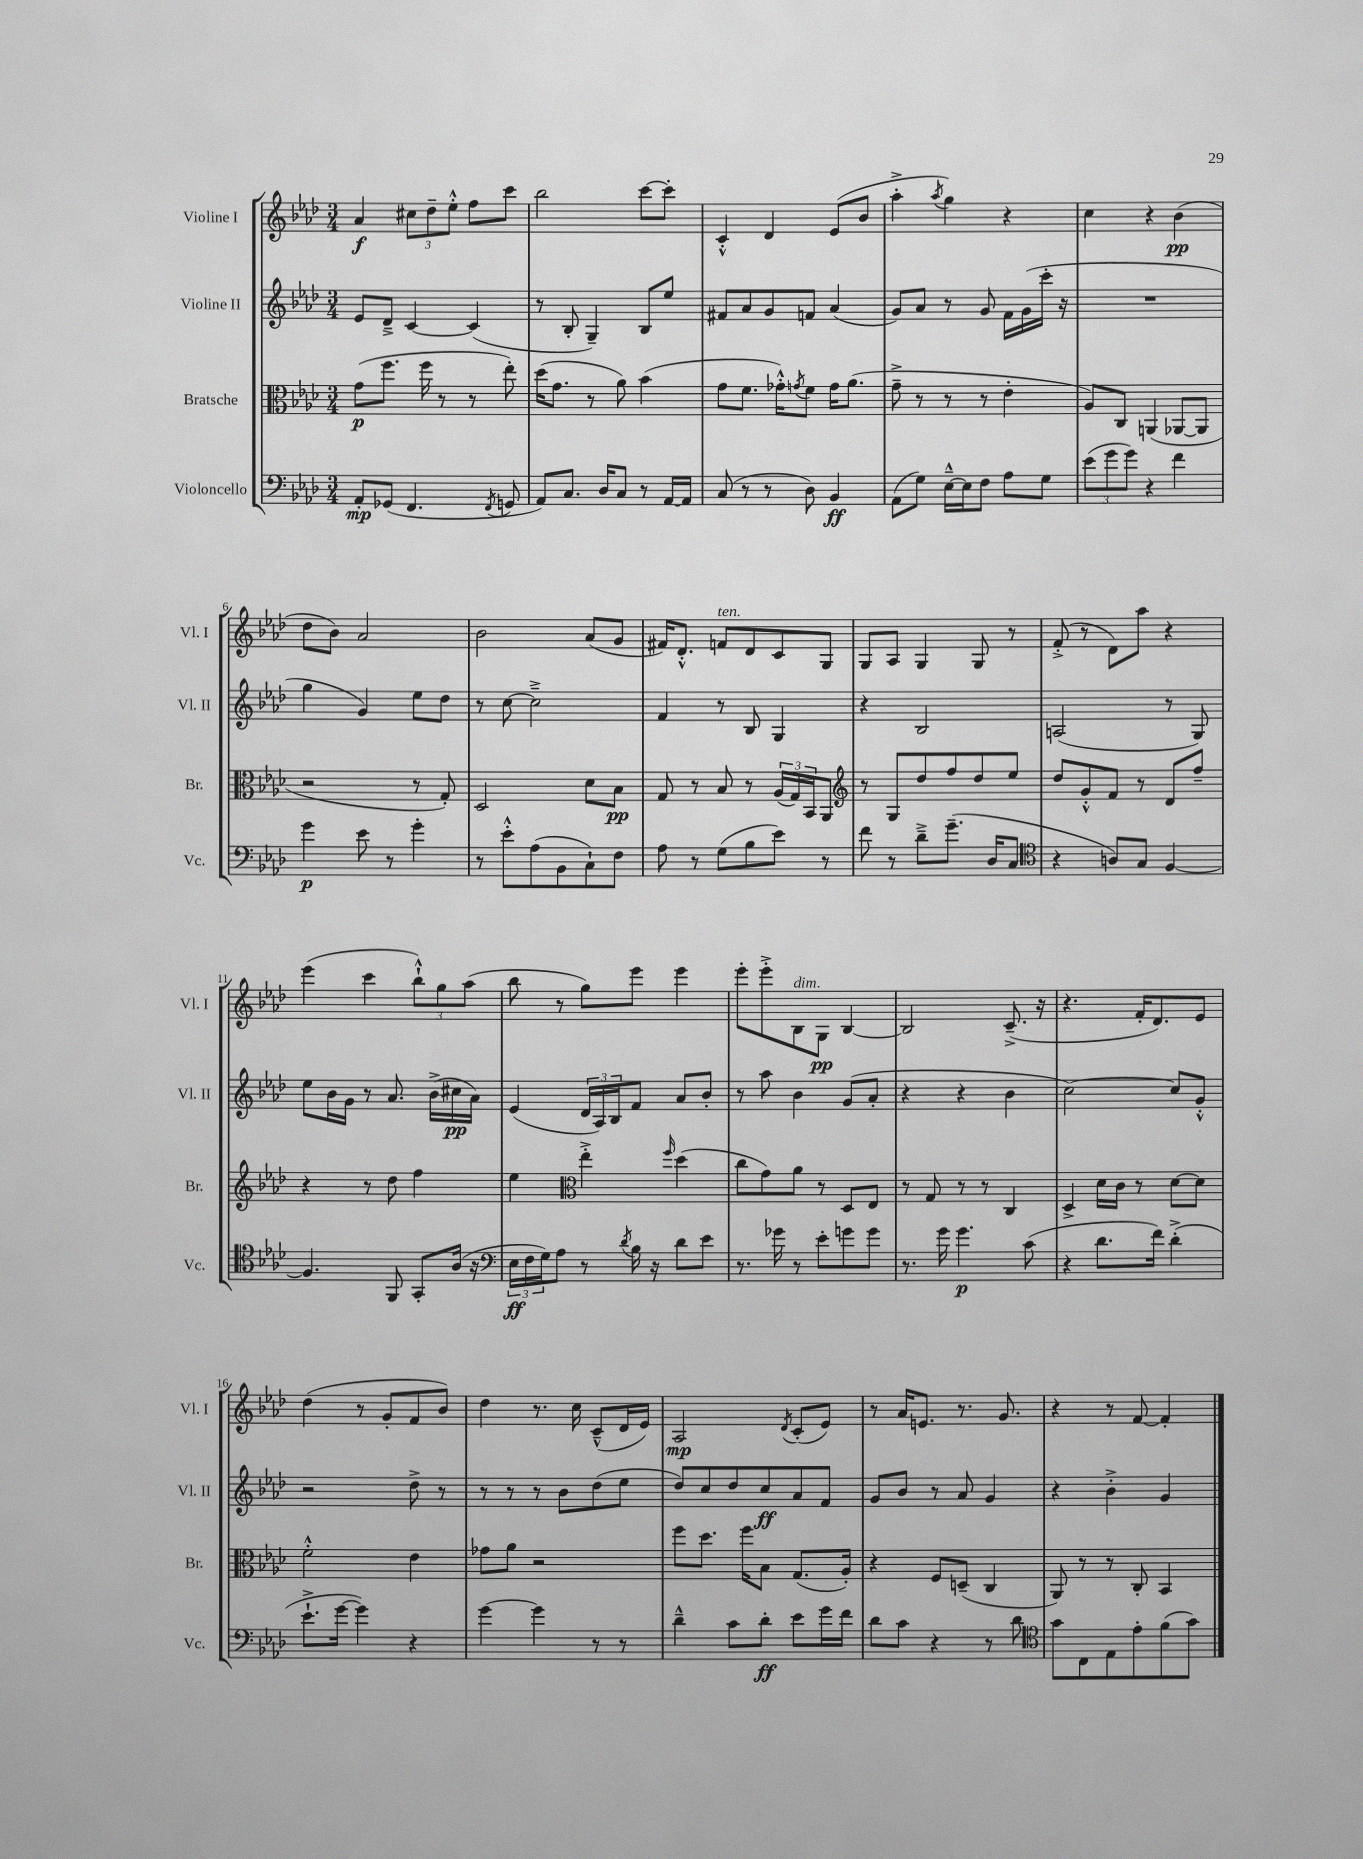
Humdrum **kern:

**kern	**dynam	**kern	**dynam	**kern	**dynam	**kern	**dynam
*part4	*part4	*part3	*part3	*part2	*part2	*part1	*part1
*staff4	*staff4	*staff3	*staff3	*staff2	*staff2	*staff1	*staff1
*I"Violoncello	*	*I"Bratsche	*	*I"Violine II	*	*I"Violine I	*
*I'Vc.	*	*I'Br.	*	*I'Vl. II	*	*I'Vl. I	*
*clefF4	*	*clefC3	*	*clefG2	*	*clefG2	*
*k[b-e-a-d-]	*	*k[b-e-a-d-]	*	*k[b-e-a-d-]	*	*k[b-e-a-d-]	*
*M3/4	*	*M3/4	*	*M3/4	*	*M3/4	*
=1	=1	=1	=1	=1	=1	=1	=1
8AA-'/L	mp	(8g\L	p	8e-/L	.	4a-/	f
(8GG-X/J	.	8.ff\J	.	8d-~^/J	.	.	.
4.FF/	.	.	.	[4c/	.	12cc#X\L	.
.	.	16ff\	.	.	.	.	.
.	.	.	.	.	.	12dd-~\	.
.	.	8r	.	.	.	.	.
.	.	.	.	.	.	12ee-'^^\J	.
.	.	8r	.	(4c/]	.	8ff\L	.
8qFF/	.	.	.	.	.	.	.
8GGn/	.	8ee-'\)	.	.	.	8ccc\J	.
=2	=2	=2	=2	=2	=2	=2	=2
8AA-/L)	.	(16dd-\KL	.	8r	.	2bb-\	.
.	.	8.g\J	.	.	.	.	.
8.C/J	.	.	.	8B-'/	.	.	.
.	.	8r	.	4G~/)	.	.	.
16D-/KL	.	.	.	.	.	.	.
8C/J	.	8a-\)	.	.	.	.	.
8r	.	(4b-\	.	8B-/L	.	[8ccc\L	.
[16AA-/LL	.	.	.	8ee-/J	.	8ccc'\J]	.
16AA-/JJ]	.	.	.	.	.	.	.
=3	=3	=3	=3	=3	=3	=3	=3
(8C/	.	8g\L	.	8f#X/L	.	4c'^^/	.
8r	.	8.f\J	.	8a-/	.	.	.
8r	.	.	.	8g/	.	4d-/	.
.	.	16g-X'^^\KL)	.	.	.	.	.
.	.	8qgn/	.	.	.	.	.
8D-\)	.	8f\J	.	8fn/J	.	.	.
4BB-/	ff	16g\KL	.	(4a-/	.	(8e-/L	.
.	.	(8.a-\J	.	.	.	.	.
.	.	.	.	.	.	8b-/J	.
=4	=4	=4	=4	=4	=4	=4	=4
(8AA-\L	.	8g~^\	.	8g/L)	.	4aa-'^\	.
8G\J)	.	8r	.	8a-/J	.	.	.
.	.	.	.	.	.	8qaa-/	.
[16E-~^^\LL	.	8r	.	8r	.	4gg\)	.
16E-\J]	.	.	.	.	.	.	.
8F\J	.	8r	.	8g/	.	.	.
8A-\L	.	4e-'\	.	16f\LL	.	4r	.
.	.	.	.	(16g\	.	.	.
8G\J	.	.	.	16ccc'\JJ	.	.	.
.	.	.	.	16r	.	.	.
=5	=5	=5	=5	=5	=5	=5	=5
(12e-\L	.	8A-/L)	.	2.r	.	4cc\	.
12g\	.	.	.	.	.	.	.
.	.	8C/J	.	.	.	.	.
12g\J)	.	.	.	.	.	.	.
4r	.	(4AAn/	.	.	.	4r	.
4f\	.	[8AA-X/L	.	.	.	(4b-\	pp
.	.	8AA-/J]	.	.	.	.	.
!!LO:LB:g=z
=6	=6	=6	=6	=6	=6	=6	=6
4g\	p	2r	.	4gg\	.	8dd-\L	.
.	.	.	.	.	.	8b-\J)	.
8e-\	.	.	.	4g/)	.	2a-/	.
8r	.	.	.	.	.	.	.
4g'\	.	8r	.	8ee-\L	.	.	.
.	.	8G'/)	.	8dd-\J	.	.	.
=7	=7	=7	=7	=7	=7	=7	=7
8r	.	2D-/	.	8r	.	2b-\	.
8e-'^^\L	.	.	.	[8cc\	.	.	.
(8A-\	.	.	.	2cc~^\]	.	.	.
8BB-\	.	.	.	.	.	.	.
8C`\)	.	8d-\L	.	.	.	(8a-/L	.
8F\J	.	8B-\J	pp	.	.	8g/J	.
=8	=8	=8	=8	=8	=8	=8	=8
8A-\	.	8G/	.	4f/	.	16f#X/KL)	.
.	.	.	.	.	.	8.d-'^^/J	.
8r	.	8r	.	.	.	.	.
!	!	!	!	!	!	!LO:TX:a:i:t=ten.	!
(8G\L	.	8B-/	.	8r	.	8fn/L	.
8B-\	.	8r	.	8B-/	.	8d-/	.
8e-\J)	.	(24A-/LL	.	4G/	.	8c/	.
.	.	24G/)	.	.	.	.	.
.	.	24BB-/J	.	.	.	.	.
8r	.	8AA-/J	.	.	.	8G/J	.
=9	=9	=9	=9	=9	=9	=9	=9
*	*	*clefG2	*	*	*	*	*
8f\	.	8r	.	4r	.	8G/L	.
8r	.	8G/L	.	.	.	8A-/J	.
8d-~^\L	.	8dd-/	.	2B-/	.	4G/	.
(8.g~\J	.	8ff/	.	.	.	.	.
.	.	8dd-/	.	.	.	8G/	.
16D-/KL	.	.	.	.	.	.	.
8C/J	.	8ee-/J	.	.	.	8r	.
=10	=10	=10	=10	=10	=10	=10	=10
*clefC4	*	*	*	*	*	*	*
4r	.	8dd-/L	.	(2An/	.	(8f'^/	.
.	.	8g'^^/	.	.	.	8r	.
8An/L)	.	8f/J	.	.	.	8d-\L)	.
8G/J	.	8r	.	.	.	8aa-\J	.
[4F/	.	8d-/L	.	8r	.	4r	.
.	.	8ff~/J	.	8G/)	.	.	.
!!LO:LB:g=z
=11	=11	=11	=11	=11	=11	=11	=11
4.F/]	.	4r	.	8ee-\L	.	(4eee-\	.
.	.	.	.	16b-\L	.	.	.
.	.	.	.	16g\JJ	.	.	.
.	.	8r	.	8r	.	4ccc\	.
8FF/	.	8dd-\	.	8.a-/	.	.	.
8GG'/L	.	4ff\	.	.	.	12bb-`^^\L)	.
.	.	.	.	(16b-^\LL	.	.	.
.	.	.	.	.	.	12gg\	.
(16A-/Jk	.	.	.	16cc#X\	pp	.	.
.	.	.	.	.	.	(12aa-\J	.
16r	.	.	.	16a-\JJ)	.	.	.
=12	=12	=12	=12	=12	=12	=12	=12
*clefF4	*	*	*	*	*	*	*
24E-\LL	ff	4ee-\	.	(4e-/	.	8bb-\	.
24F\	.	.	.	.	.	.	.
24G\J)	.	.	.	.	.	.	.
8A-\J	.	.	.	.	.	8r	.
*	*	*clefC3	*	*	*	*	*
8r	.	4ee-'^\	.	24d-/LL	.	8gg\L)	.
.	.	.	.	24A-/)	.	.	.
.	.	.	.	24B-/J	.	.	.
8qd-/	.	.	.	.	.	.	.
16B-\	.	.	.	8f/J	.	8eee-\J	.
16r	.	.	.	.	.	.	.
.	.	16qqff/	.	.	.	.	.
8d-\L	.	(4dd-\	.	8a-/L	.	4eee-\	.
8e-\J	.	.	.	8b-'/J	.	.	.
=13	=13	=13	=13	=13	=13	=13	=13
8.r	.	8cc\L	.	8r	.	8eee-'\L	.
.	.	8g\)	.	8aa-\	.	8eee-'^\	.
16g-X\	.	.	.	.	.	.	.
!	!	!	!	!	!	!LO:TX:a:i:t=dim.	!
8r	.	8a-\J	.	4b-\	.	8B-\	.
8e-'\L	.	8r	.	.	.	8G\J	pp
8gn\	.	8D-/L	.	(8g/L	.	[4B-/	.
8g\J	.	8E-/J	.	8a-'/J	.	.	.
=14	=14	=14	=14	=14	=14	=14	=14
8.r	.	8r	.	4r	.	2B-/]	.
.	.	8G/	.	.	.	.	.
16g\	.	.	.	.	.	.	.
4.g\	p	8r	.	4r	.	.	.
.	.	8r	.	.	.	.	.
.	.	4C/	.	4b-\	.	(8.c~^/	.
(8c\	.	.	.	.	.	.	.
.	.	.	.	.	.	16r	.
=15	=15	=15	=15	=15	=15	=15	=15
4r	.	4D-^/	.	[2cc\)	.	4.r	.
8.d-\L	.	16d-\LL	.	.	.	.	.
.	.	16c\JJ	.	.	.	.	.
.	.	8r	.	.	.	16f'/KL	.
16f\Jk)	.	.	.	.	.	8.d-/)	.
(4d-'^\	.	[8d-\L	.	8cc/L]	.	.	.
.	.	8d-\J]	.	8g'^^/J	.	8e-/J	.
!!LO:LB:g=z
=16	=16	=16	=16	=16	=16	=16	=16
8.e-`^\L	.	2f'^^\	.	2r	.	(4dd-\	.
[16g\Jk	.	.	.	.	.	.	.
4g\])	.	.	.	.	.	8r	.
.	.	.	.	.	.	8g'/L	.
4r	.	4e-\	.	8dd-^\	.	8f/	.
.	.	.	.	8r	.	8b-/J)	.
=17	=17	=17	=17	=17	=17	=17	=17
[4g\	.	8g-X\L	.	8r	.	4dd-\	.
.	.	8a-\J	.	8r	.	.	.
4g\]	.	2r	.	8r	.	8.r	.
.	.	.	.	8b-\L	.	.	.
.	.	.	.	.	.	16cc\	.
8r	.	.	.	(8dd-\	.	(8c~^^/L	.
8r	.	.	.	8ee-\J	.	16d-/L	.
.	.	.	.	.	.	16e-/JJ)	.
=18	=18	=18	=18	=18	=18	=18	=18
4d-~^^\	.	8ff\L	.	8dd-/L)	.	2A-/	mp
.	.	8.dd-\J	.	8cc/	.	.	.
8c\L	.	.	.	8dd-/	.	.	.
.	.	16ff\KL	.	.	.	.	.
8d-'\J	ff	8B-\J	.	8cc/	ff	.	.
.	.	.	.	.	.	8qd-/	.
8e-\L	.	(8.G/L	.	8a-/	.	(8c'/L	.
16g\L	.	.	.	8f/J	.	8e-/J)	.
16f\JJ	.	16A-'/Jk)	.	.	.	.	.
=19	=19	=19	=19	=19	=19	=19	=19
8d-\L	.	4r	.	8g/L	.	8r	.
8c\J	.	.	.	8b-/J	.	16a-/KL	.
.	.	.	.	.	.	8.en/J	.
4r	.	8F/L	.	8r	.	.	.
.	.	(8Dn~/J	.	8a-/	.	8.r	.
8r	.	4C/	.	4g/	.	.	.
.	.	.	.	.	.	8.g/	.
8d-\	.	.	.	.	.	.	.
=20	=20	=20	=20	=20	=20	=20	=20
*clefC4	*	*	*	*	*	*	*
8g\L	.	8AA-/)	.	4r	.	4r	.
8C\	.	8r	.	.	.	.	.
8E-\	.	8r	.	4b-'^\	.	8r	.
8e-'\	.	8C'/	.	.	.	[8f/	.
(8f\	.	4BB-/	.	4g/	.	4f'/]	.
8g\J)	.	.	.	.	.	.	.
==	==	==	==	==	==	==	==
*-	*-	*-	*-	*-	*-	*-	*-
